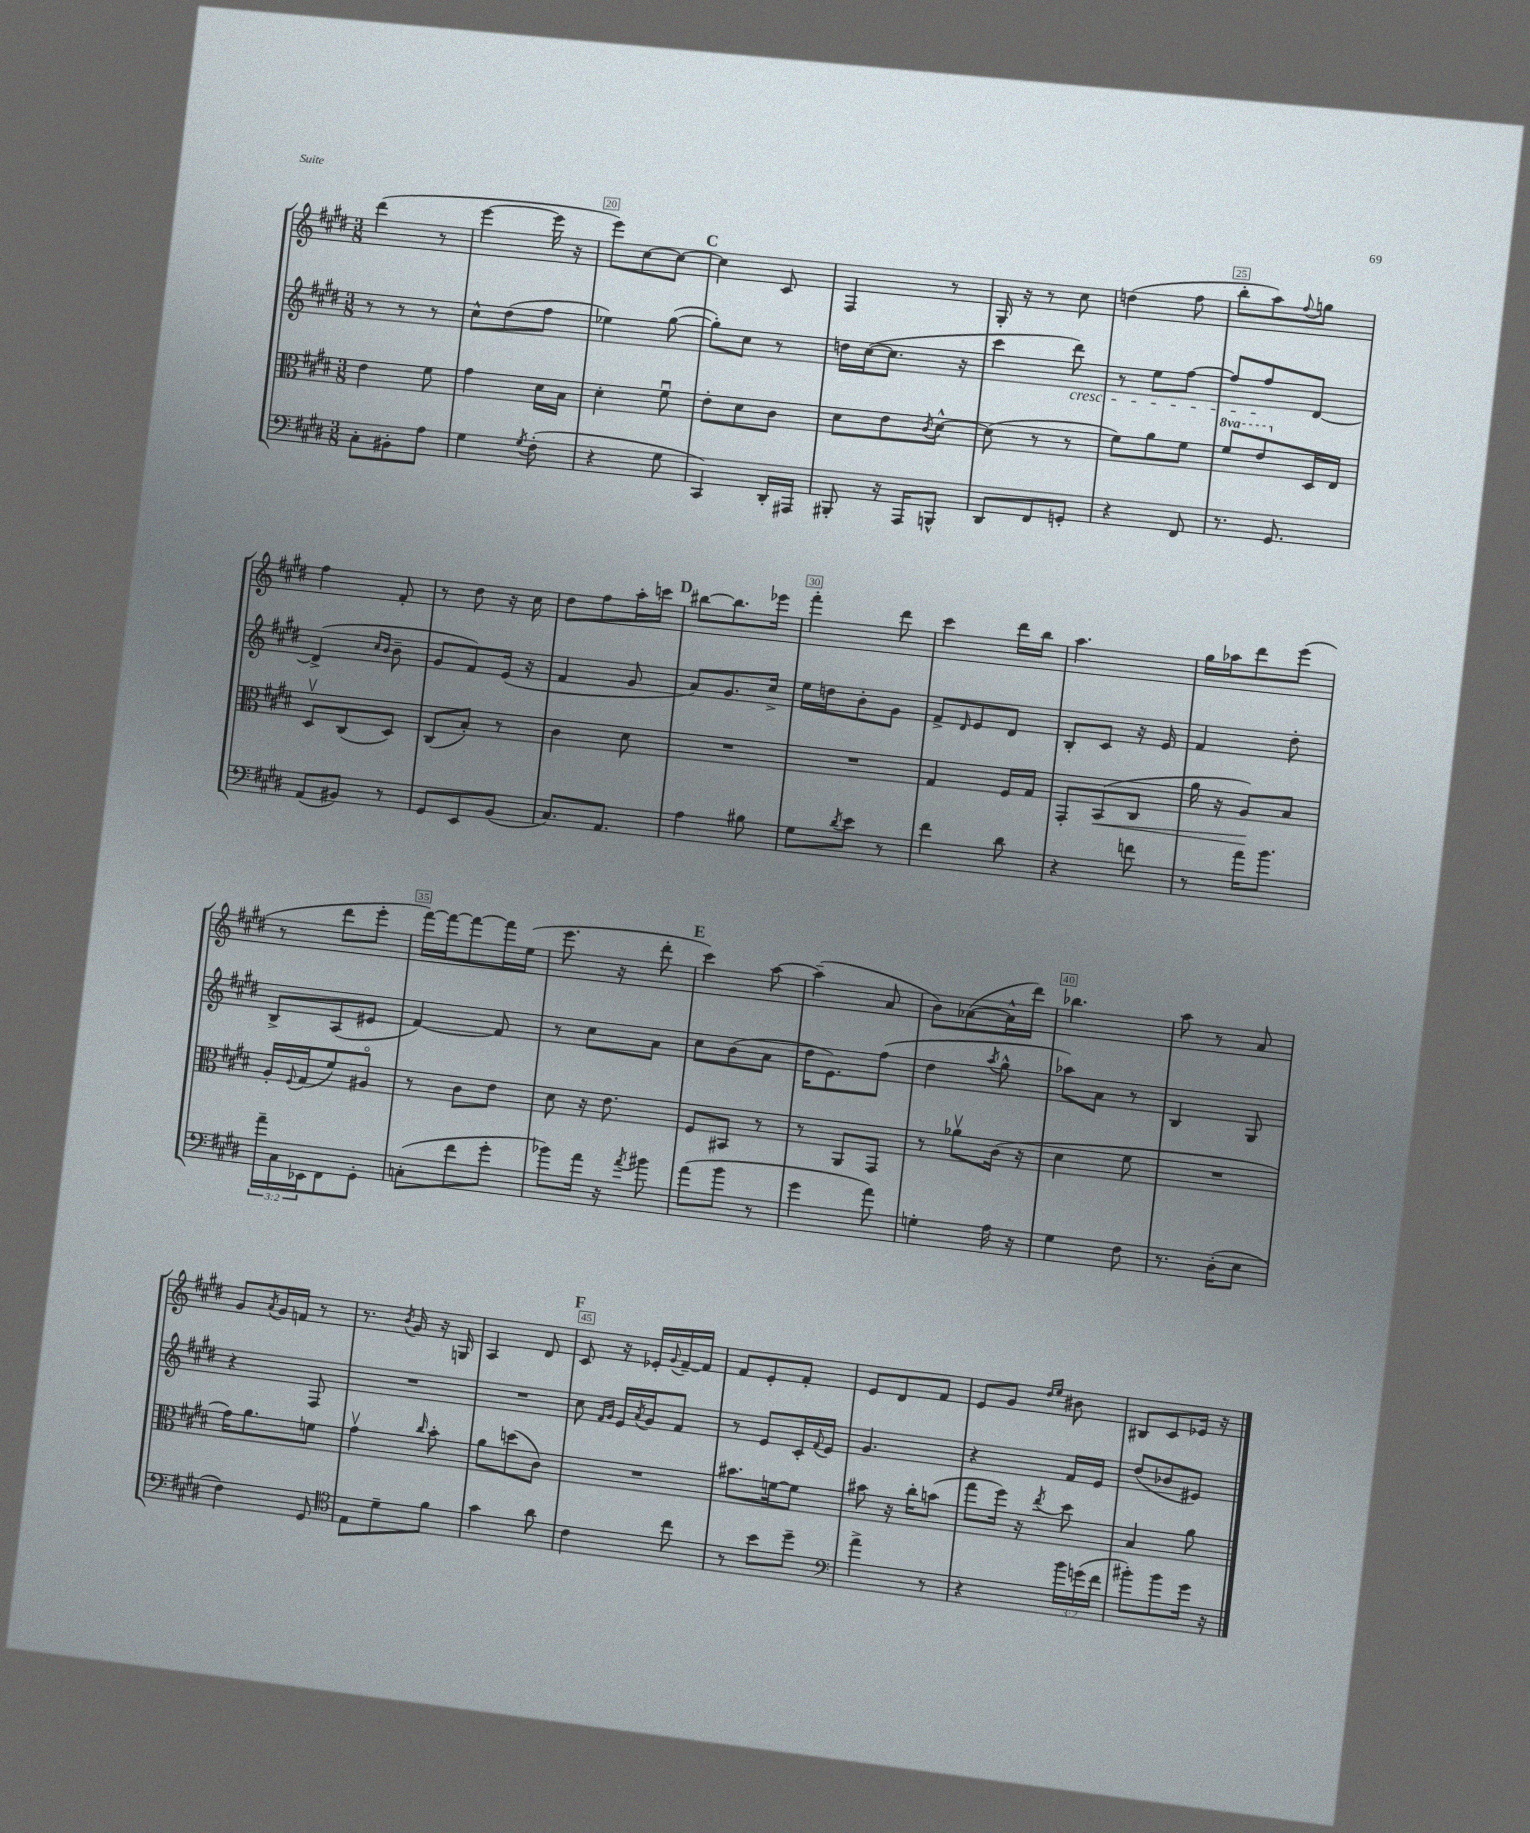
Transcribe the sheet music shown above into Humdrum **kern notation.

**kern	**kern	**kern	**kern
*staff4	*staff3	*staff2	*staff1
*clefF4	*clefC3	*clefG2	*clefG2
*k[f#c#g#d#]	*k[f#c#g#d#]	*k[f#c#g#d#]	*k[f#c#g#d#]
*M3/8	*M3/8	*M3/8	*M3/8
8C#'	4e	8r	(4ddd#
8BB#'	.	8r	.
8A	8f#	8r	8r
=	=	=	=
4G#	4g#	8cc#^^	[4eee
.	.	(8dd#	.
8qG#	.	.	.
(8F#'	16d#	8ff#	16eee]
.	16B	.	16r
=	=	=	=
4r	4d#'	4ee-)	8eee)
.	.	.	[8cc#
8G#	8f#u	([8gg#	8cc#_
=	=	=	=
4CC#)	8e'	8gg#'])	4cc#]
.	8d#	8cc#	.
16DD#'	8c#	8r	8c#
16AAA#	.	.	.
=	=	=	=
8BBB#'	8d#	16dd	4F#
.	.	([16cc#	.
16r	8e	8.cc#]	.
16AAA	.	.	.
.	8qc#	.	.
8BBB^^	[8d#^^	.	8r
.	.	16r	.
=	=	=	=
8DD#	(8d#]	4ccc#	16G#'
.	.	.	16r
8FF#	8r	.	8r
8GG'	8r	8ddd#)	8cc#
=	=	=	=
4r	8f#)	8r	(4dd
.	8a	8ee	.
8FF#	8f#	[8ff#	8ff#
=	=	=	=
8.r	8ff#	8ff#]	8bb'
.	8ee	8ff#	8aa)
8.GG#	.	.	.
.	.	.	8qqff#
.	16D#	[8d#	8gg
.	16E	.	.
=	=	=	=
(8AA	8D#v	(4d#^]	4ff#
8BB#)	(8C#	.	.
.	.	16qqcc#	.
.	.	16qqb	.
8r	8D#)	8b~	8f#'
=	=	=	=
8GG#	(8C#	8g#	8r
8EE	8B')	8f#)	8dd#
(8BB	8r	(16e	16r
.	.	16r	16cc#
=	=	=	=
8.C#)	4c#	4f#	8dd#
.	.	.	8ff#
8.AA	.	.	.
.	8d#	8g#	16aa'
.	.	.	16ccc
=	=	=	=
4A	4.r	8a)	[8bb#
.	.	8.g#	8.bb#]
8B#	.	.	.
.	.	16cc#^	16eee-
=	=	=	=
8G#	4.r	16ee	4fff#'
.	.	16dd	.
8qd#	.	.	.
8e	.	8b'	.
8r	.	8g#	8ddd#
=	=	=	=
4f#	4G#	8f#^	4ccc#
.	.	16qqd#	.
.	.	8e	.
8d#	16F#	8d#	16ddd#
.	16G#	.	16bb
=	=	=	=
4r	8GG#'	8B'	4.aa
.	(8BB	8c#	.
8f	8C#	16r	.
.	.	16e	.
=	=	=	=
8r	16a	4f#	16gg#
.	16r	.	16aa-
16a	8A)	.	8ddd#
8.b	.	.	.
.	8B	8dd#'	(8eee
=	=	=	=
24a~	16A'	8B^	8r
24C#	.	.	.
.	8qqF#	.	.
.	(16G#	.	.
24EE-	.	.	.
8FF#	8f#)	(8A	8ddd#
8GG#'	8A#o	8e#	8eee'
=	=	=	=
(8C'	8r	[4f#)	[16fff#)
.	.	.	16fff#_
8f#	8c#	.	8fff#_
8g#'	8e	8f#]	16fff#]
.	.	.	(16ee
=	=	=	=
8b-)	8d#	8r	8.eee
16a	16r	8cc#	.
16r	8.e	.	16r
8qa	.	.	.
8b#	.	8a	8ddd#'
=	=	=	=
(8a	8F#	8cc#	4ccc#)
8b	8BB#	(8b	.
8r	8r	8a	[8aa
=	=	=	=
4g#	8r	16dd#	(4aa~]
.	.	8.e)	.
.	8AA	.	.
8a)	8GG#	(8ff#	8a
=	=	=	=
4G'	8r	4dd#	8b)
.	8a-v	.	([8a-
.	.	8qaa	.
16A	(16c#	8gg#^^	16a-^^]
16r	16r	.	16ddd#)
=	=	=	=
4G#	4d#	8aa-)	4.bb-
.	.	8a	.
8F#	8f#	8r	.
=	=	=	=
8.r	4.r	4B	8aa
.	.	.	8r
(16D#'	.	.	.
8E	.	8G#	8a
=	=	=	=
4F#)	16g#)	4r	8g#
.	8.a	.	.
.	.	.	8qa
.	.	.	16g#
.	.	.	16f
8GG#	8f	8F#	8r
=	=	=	=
*clefC4	*	*	*
8E	4g#v	4.r	8.r
8d#~	.	.	.
.	.	.	8qb
.	.	.	16g#
.	16qqcc#	.	.
8f#	8b'	.	16r
.	.	.	16G
=	=	=	=
4g#	8a	4.r	4A
.	(8dd	.	.
8a	8c#)	.	8d#
=	=	=	=
4c#	4.r	8cc#	8c#
.	.	16qqf#	.
.	.	16qqg#	.
.	.	16e	16r
.	.	8qa	.
.	.	16g#	16e-'
.	.	.	8qqg#
8cc#	.	8f#	[16f#~
.	.	.	16f#]
=	=	=	=
8r	8.b#	8r	8f#
8b	.	8e	8e'
.	[16f	.	.
8dd#~	8f]	16c#'	8f#'
.	.	8qqf#	.
.	.	16e	.
=	=	=	=
*clefF4	*	*	*
4a^	8b#	4.g#	8e
.	16r	.	8d#
.	16cc#'	.	.
8r	(8b	.	8f#
=	=	=	=
4r	8gg#	4r	8e
.	16ff#)	.	8g#
.	16r	.	.
.	.	.	16qqdd#
.	8qee	.	16qqee
24b	8dd#	16f#	8b#
(24g	.	.	.
.	.	16e	.
24f#	.	.	.
=	=	=	=
8b#')	4B	(8dd#	8B#
8b#	.	8b-	8c#
16g#	8a	8e#)	16e-
16r	.	.	16r
==	==	==	==
*-	*-	*-	*-
